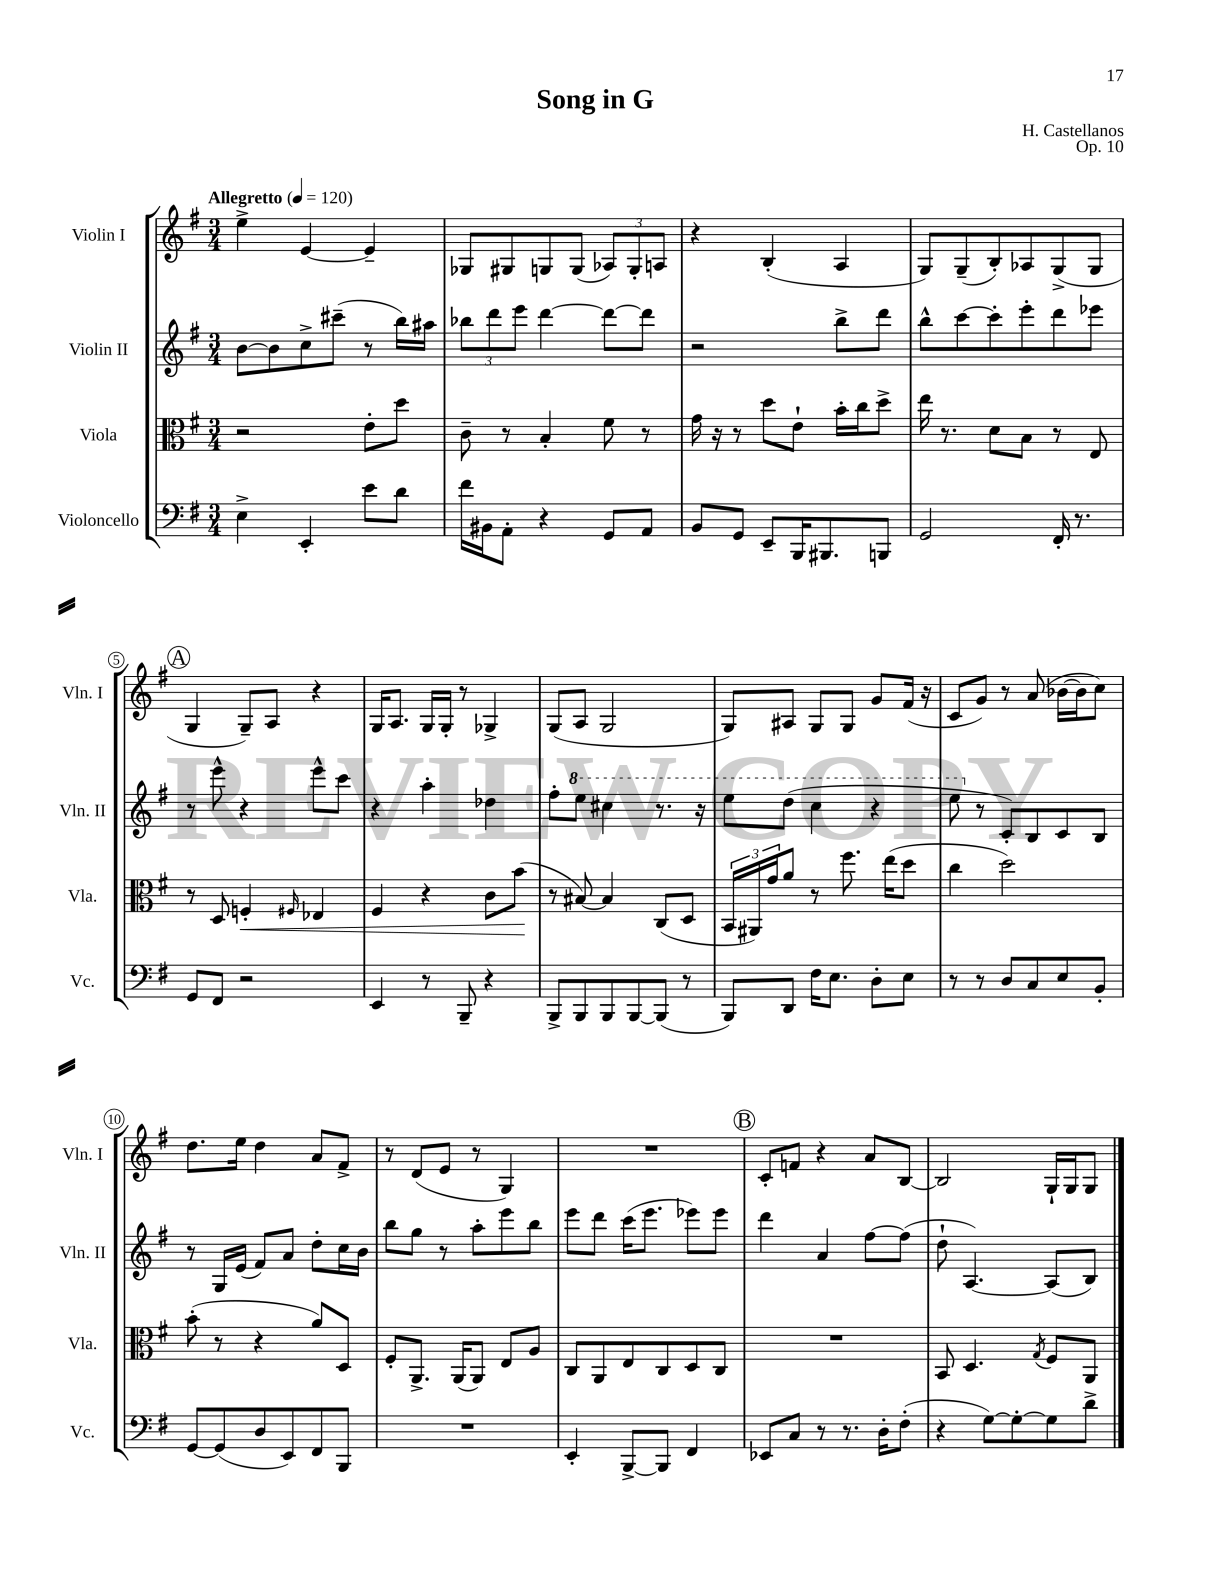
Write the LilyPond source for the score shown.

\header { title = "Song in G" composer = "H. Castellanos" opus = "Op. 10" }
<<
\new StaffGroup <<
\new Staff = "s0" \with { instrumentName = "Violin I" shortInstrumentName = "Vln. I" } {
    \clef treble \key g \major \numericTimeSignature \time 3/4 \tempo "Allegretto" 4 = 120
    e''4-> e'4~ e'4-- |
    ges8 gis8 g8 g8( \tuplet 3/2 { aes8) g8-. a8 } |
    r4 b4-.( a4 |
    g8) g8--( b8-.) aes8 g8->( g8 |
    \mark \markup { \circle "A" } g4 g8--) a8 r4 |
    g16 a8. g16 g16-. r8 ges4-> |
    g8( a8 g2 |
    g8) ais8 g8 g8 g'8 fis'16( r16 |
    c'8 g'8) r8 a'8( bes'16~ bes'16 c''8) |
    d''8. e''16 d''4 a'8 fis'8-> |
    r8 d'8( e'8 r8 g4) |
    R2. |
    \mark \markup { \circle "B" } c'8-. f'8 r4 a'8 b8~ |
    b2 g16-! g16 g8 \bar "|." |
}
\new Staff = "s1" \with { instrumentName = "Violin II" shortInstrumentName = "Vln. II" } {
    \clef treble \key g \major \numericTimeSignature \time 3/4
    b'8~ b'8 c''8-> cis'''8--( r8 b''16) ais''16 |
    \tuplet 3/2 { bes''8 d'''8 e'''8 } d'''4~ d'''8~ d'''8 |
    r2 b''8-> d'''8 |
    b''8-^ c'''8~ c'''8-. e'''8-. d'''8 ees'''8 |
    \mark \markup { \circle "A" } r8 e'''8-^ r4 e'''8-^ c'''8 |
    r4 a''4-. des''4 |
    fis''8-. \ottava #1 e'''8 cis'''4 r8. r16 |
    e'''8 d'''8( c'''4 r4 |
    e'''8 \ottava #0 r8 c'8-.) b8 c'8 b8 |
    r8 g16 e'16( fis'8) a'8 d''8-. c''16 b'16 |
    b''8 g''8 r8 a''8-. e'''8 b''8 |
    e'''8 d'''8 c'''16( e'''8. ees'''8) ees'''8 |
    \mark \markup { \circle "B" } d'''4 a'4 fis''8~ fis''8( |
    d''8-! a4.~) a8( b8) \bar "|." |
}
\new Staff = "s2" \with { instrumentName = "Viola" shortInstrumentName = "Vla." } {
    \clef alto \key g \major \numericTimeSignature \time 3/4
    r2 e'8-. d''8 |
    c'8-- r8 b4-. fis'8 r8 |
    g'16 r16 r8 d''8 e'8-! b'16-. c''16 d''8-> |
    e''16 r8. d'8 b8 r8 e8 |
    \mark \markup { \circle "A" } r8 d8 f4-.\< \grace { fis16 } ees4 |
    fis4 r4 c'8 b'8\!( |
    r8 bis8~) bis4 c8( d8 |
    \tuplet 3/2 { b,16 ais,16) g'16 } a'8 r8 fis''8. e''16( d''8 |
    c''4 d''2) |
    b'8-.( r8 r4 a'8) d8 |
    fis8-. a,8.-> a,16( a,8) e8 a8 |
    c8 a,8 e8 c8 d8 c8 |
    \mark \markup { \circle "B" } R2. |
    b,8 d4. \acciaccatura { g8 } fis8 a,8 \bar "|." |
}
\new Staff = "s3" \with { instrumentName = "Violoncello" shortInstrumentName = "Vc." } {
    \clef bass \key g \major \numericTimeSignature \time 3/4
    e4-> e,4-. e'8 d'8 |
    fis'16 bis,16 a,8-. r4 g,8 a,8 |
    b,8 g,8 e,8-- b,,16 bis,,8. b,,8 |
    g,2 fis,16-. r8. |
    \mark \markup { \circle "A" } g,8 fis,8 r2 |
    e,4 r8 b,,8-- r4 |
    b,,8-> b,,8 b,,8 b,,8~ b,,8( r8 |
    b,,8) d,8 fis16 e8. d8-. e8 |
    r8 r8 d8 c8 e8 b,8-. |
    g,8~ g,8( d8 e,8) fis,8 b,,8 |
    R2. |
    e,4-. b,,8~-> b,,8 fis,4 |
    \mark \markup { \circle "B" } ees,8 c8 r8 r8. d16-. fis8-.( |
    r4 g8~) g8~-. g8 d'8-> \bar "|." |
}
>>
>>
\layout { \context { \Score \override BarNumber.stencil = #(make-stencil-circler 0.1 0.3 ly:text-interface::print) } }
